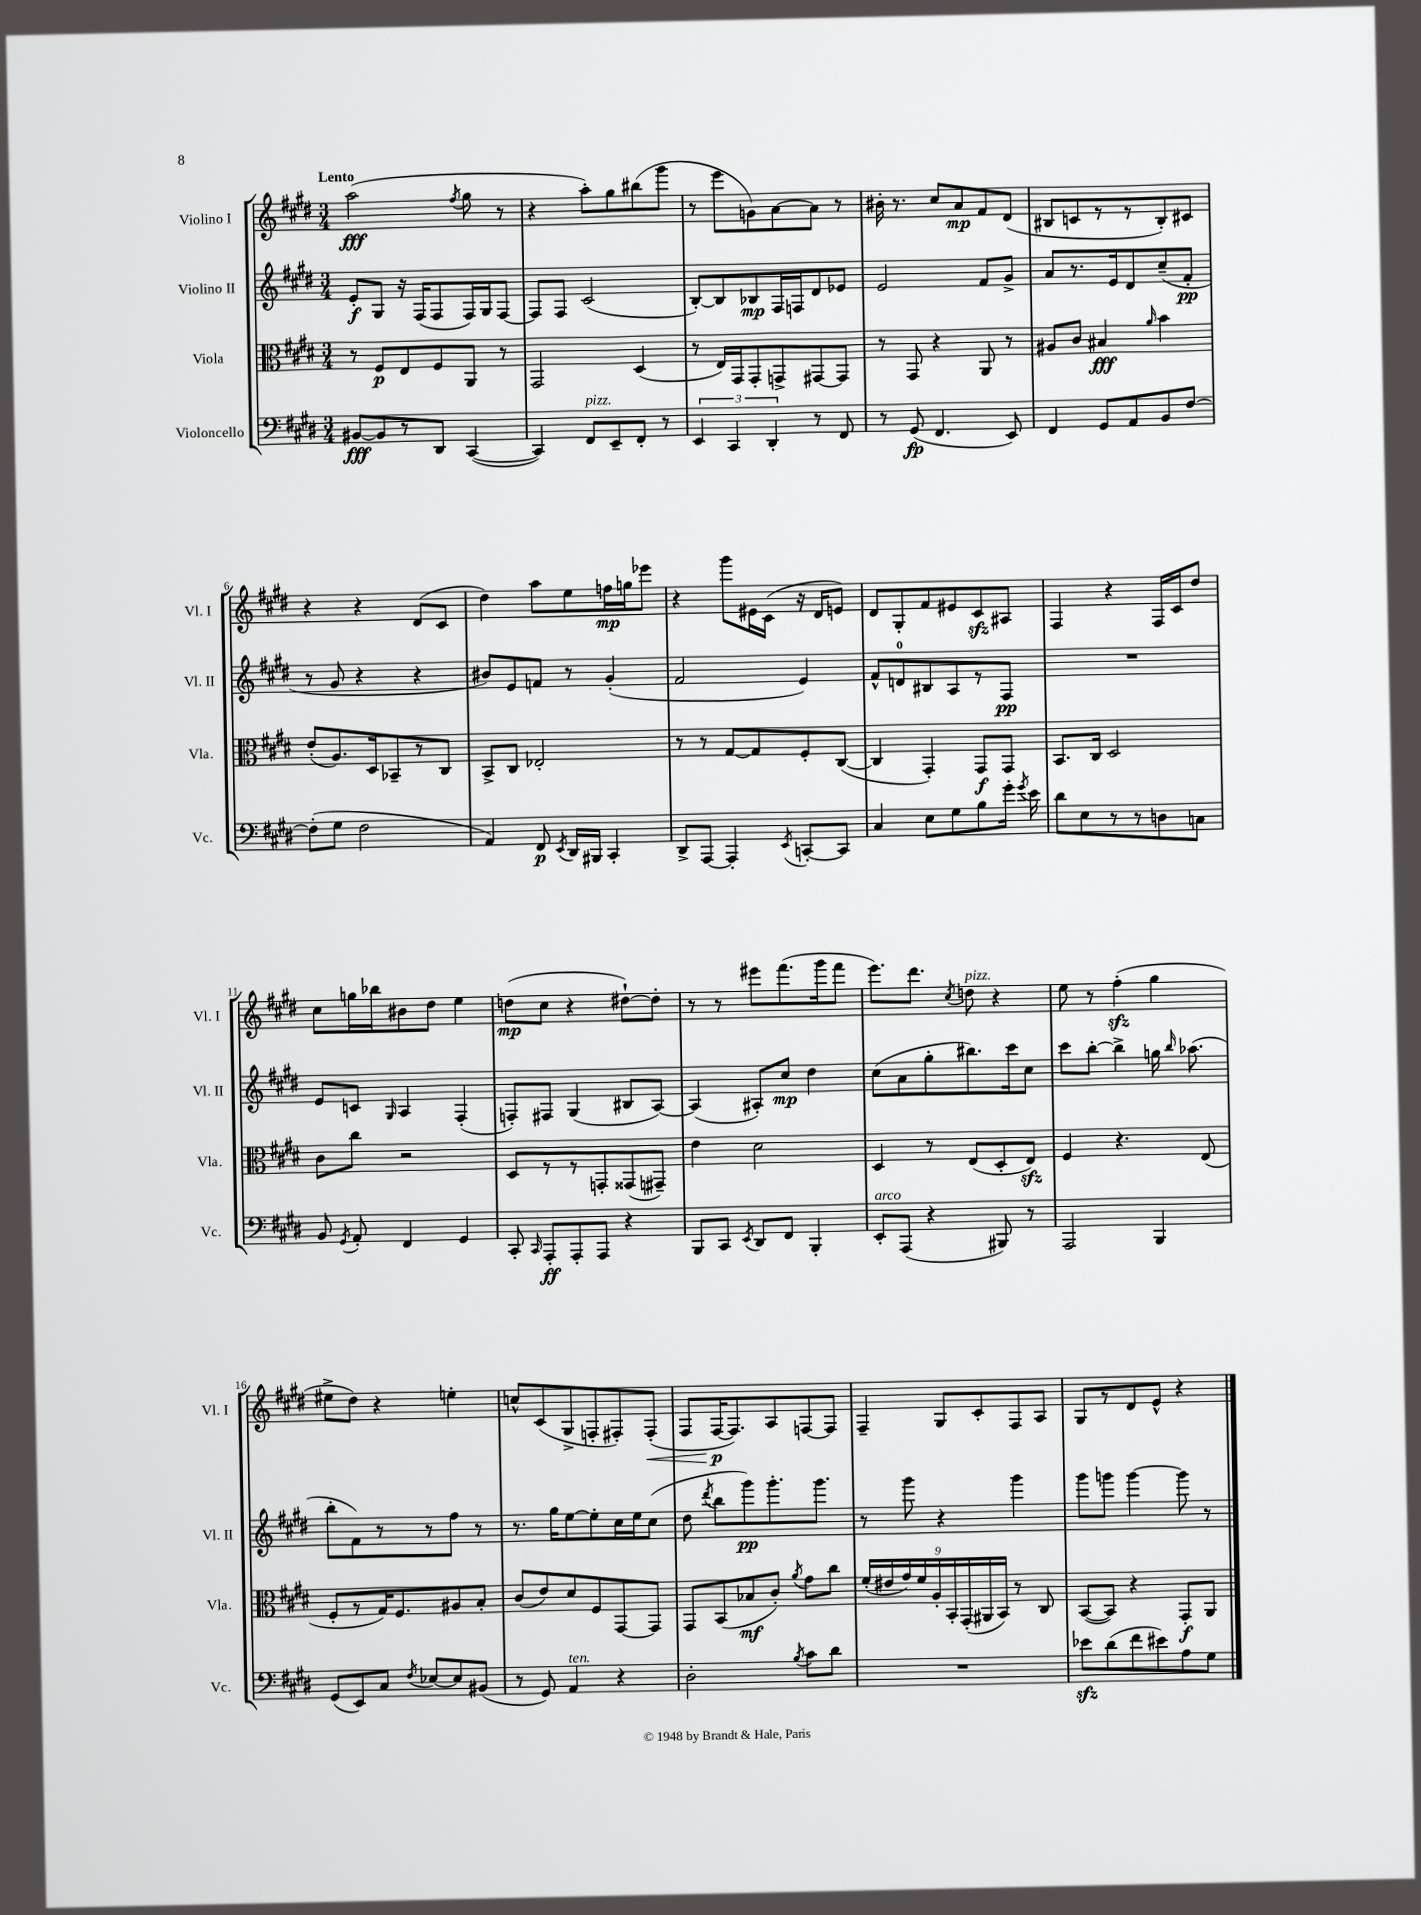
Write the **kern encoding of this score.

**kern	**dynam	**kern	**dynam	**kern	**dynam	**kern	**dynam
*part4	*part4	*part3	*part3	*part2	*part2	*part1	*part1
*staff4	*staff4	*staff3	*staff3	*staff2	*staff2	*staff1	*staff1
*I"Violoncello	*	*I"Viola	*	*I"Violino II	*	*I"Violino I	*
*I'Vc.	*	*I'Vla.	*	*I'Vl. II	*	*I'Vl. I	*
*clefF4	*	*clefC3	*	*clefG2	*	*clefG2	*
*k[f#c#g#d#]	*	*k[f#c#g#d#]	*	*k[f#c#g#d#]	*	*k[f#c#g#d#]	*
*M3/4	*	*M3/4	*	*M3/4	*	*M3/4	*
=1	=1	=1	=1	=1	=1	=1	=1
!	!	!	!	!	!	!LO:TX:a:B:t=Lento	!
[8BB#X/L	fff	8r	.	8e'/L	f	(2aa\	fff
8BB#/]	.	8F#/L	p	8G#/J	.	.	.
8r	.	8E/	.	16r	.	.	.
.	.	.	.	(16F#/KL	.	.	.
8DD#/J	.	8F#/	.	8F#/	.	.	.
.	.	.	.	.	.	8qff#/	.
([4CC#/	.	8AA/J	.	16F#/L)	.	8gg#\	.
.	.	.	.	16G#/J	.	.	.
.	.	8r	.	[8F#/J	.	8r	.
=2	=2	=2	=2	=2	=2	=2	=2
4CC#/])	.	2GG#/	.	8F#/L]	.	4r	.
.	.	.	.	8F#/J	.	.	.
!LO:TX:a:i:t=pizz.	!	!	!	!	!	!	!
8FF#/L	.	.	.	(2c#/	.	8aa'\L)	.
8EE~/	.	.	.	.	.	8gg#\	.
8FF#'/J	.	(4D#/	.	.	.	(8bb#X\	.
8r	.	.	.	.	.	8ggg#\J	.
=3	=3	=3	=3	=3	=3	=3	=3
6EE/	.	8r	.	[8B'/L)	.	8r	.
.	.	16E/LL)	.	8B/]	.	8eee\L	.
6CC#/	.	.	.	.	.	.	.
.	.	16GG#/J	.	.	.	.	.
.	.	8GG#'/	.	8B-X/	mp	8gn\)	.
6DD#'/	.	.	.	.	.	.	.
.	.	8GGn^/	.	16F#/L	.	[8a\	.
.	.	.	.	16Fn/J	.	.	.
8r	.	[8GG#X/	.	8d#/	.	8a\J]	.
8FF#/	.	8GG#/J]	.	8e-X/J	.	8r	.
=4	=4	=4	=4	=4	=4	=4	=4
8r	.	8r	.	2e/	.	16b#X'\	.
.	.	.	.	.	.	8.r	.
(8GG#/	fp	8GG#/	.	.	.	.	.
4.FF#/	.	4r	.	.	.	8cc#/L	.
.	.	.	.	.	.	8a/	mp
.	.	8AA/	.	8f#/L	.	8f#/	.
8EE/)	.	8r	.	8g#^/J	.	(8d#/J	.
=5	=5	=5	=5	=5	=5	=5	=5
4FF#/	.	8A#X/L	.	8a/L	.	8B#X/L	.
.	.	8c#/J	.	8.r	.	8cn/	.
8GG#/L	.	4B#X/	fff	.	.	8r	.
.	.	.	.	16e/k	.	.	.
8AA/	.	.	.	8d#/	.	8r	.
.	.	16qqa/	.	.	.	.	.
8BB/	.	4b\	.	(8cc#~/	.	8B#'/)	.
[8F#/J	.	.	.	8f#'/J	pp	8c#X/J	.
!!LO:LB:g=z
=6	=6	=6	=6	=6	=6	=6	=6
(8F#'\L]	.	(8e'/L	.	8r	.	4r	.
8G#\J	.	8.A/)	.	8g#/	.	.	.
2F#\	.	.	.	4r	.	4r	.
.	.	16D#/k	.	.	.	.	.
.	.	8BB-X~/	.	.	.	.	.
.	.	8r	.	4r	.	(8d#/L	.
.	.	8C#/J	.	.	.	8c#/J	.
=7	=7	=7	=7	=7	=7	=7	=7
4AA/)	.	8BB^/L	.	8b#X/L)	.	4dd#\)	.
.	.	8C#/J	.	8e/	.	.	.
8FF#/	p	2E-X'/	.	8fn/J	.	8aa\L	.
8qEE/	.	.	.	.	.	.	.
16DD#/LL	.	.	.	8r	.	8ee\	.
16BBB#X/JJ	.	.	.	.	.	.	.
4CC#'/	.	.	.	(4g#'/	.	16ffn\L	mp
.	.	.	.	.	.	16ggn\J	.
.	.	.	.	.	.	8eee-X\J	.
=8	=8	=8	=8	=8	=8	=8	=8
8DD#^/L	.	8r	.	2f#/	.	4r	.
[8AAA/J	.	8r	.	.	.	.	.
4AAA'/]	.	[8G#/L	.	.	.	8ggg#\L	.
.	.	8G#/]	.	.	.	16e#X\L	.
.	.	.	.	.	.	(16c#\JJ	.
8qEE/	.	.	.	.	.	.	.
[8CCn'/L	.	8F#'/	.	4e/)	.	16r	.
.	.	.	.	.	.	16d#/KL	.
8CC/J]	.	([8C#/J	.	.	.	8en/J)	.
=9	=9	=9	=9	=9	=9	=9	=9
4C#/	.	4C#/]	.	8f#^^/L	.	8d#/L	.
.	.	.	.	8dn/	.	8G#'/	.
8E\L	.	4GG#'/)	.	8B#X/	.	8f#/	.
8G#\	.	.	.	8A/	.	8e#X/	.
8B\	.	8GG#/L	f	8r	.	8c#zz/	.
16g#'\Jk	.	8GG#/J	.	8F#/J	pp	8A#X/J	.
8qg#/	.	.	.	.	.	.	.
16e\	.	.	.	.	.	.	.
=10	=10	=10	=10	=10	=10	=10	=10
8d#\L	.	8.BB/L	.	2.r	.	4F#/	.
8E\	.	.	.	.	.	.	.
.	.	16C#/Jk	.	.	.	.	.
8r	.	2D#/	.	.	.	4r	.
8r	.	.	.	.	.	.	.
8Dn\	.	.	.	.	.	16F#/LL	.
.	.	.	.	.	.	16c#/J	.
8Cn\J	.	.	.	.	.	8dd#/J	.
!!LO:LB:g=z
=11	=11	=11	=11	=11	=11	=11	=11
8BB/	.	8c#\L	.	8e/L	.	8cc#\L	.
8qGG#/	.	.	.	.	.	.	.
8AA'/	.	8cc#\J	.	8cn/J	.	16ggn\L	.
.	.	.	.	.	.	16bb-X\J	.
.	.	.	.	16qqG#/	.	.	.
4FF#/	.	2r	.	4A/	.	8b#X\	.
.	.	.	.	.	.	8dd#\J	.
4GG#/	.	.	.	(4F#'/	.	4ee\	.
=12	=12	=12	=12	=12	=12	=12	=12
8CC#'/	.	8D#/L	.	8Fn'/L)	.	(8ddn\L	mp
16qqCC#/	.	.	.	.	.	.	.
8AAA'/L	ff	8r	.	8F#X/J	.	8cc#\J	.
8AAA'/	.	8r	.	(4G#/	.	4r	.
8AAA/J	.	8GGn'/	.	.	.	.	.
4r	.	(8GG##X/	.	8B#X/L	.	[8dd#X`\L)	.
.	.	8GG#X~/J)	.	[8A/J)	.	8dd#'\J]	.
=13	=13	=13	=13	=13	=13	=13	=13
8BBB/L	.	4e\	.	(4A/]	.	8r	.
8CC#/J	.	.	.	.	.	8r	.
8qEE/	.	.	.	.	.	.	.
8DD#/L	.	2d#\	.	8A#X'/L)	.	8eee#X\L	.
8FF#/J	.	.	.	8cc#/J	mp	(8.fff#\	.
4BBB'/	.	.	.	4dd#\	.	.	.
.	.	.	.	.	.	16ggg#\k	.
.	.	.	.	.	.	8fff#\J	.
=14	=14	=14	=14	=14	=14	=14	=14
!LO:TX:a:i:t=arco	!	!	!	!	!	!	!
8EE'/L	.	4D#/	.	(8cc#\L	.	8.eee\L)	.
(8AAA/J	.	.	.	8a\	.	.	.
.	.	.	.	.	.	8.ddd#\J	.
4r	.	8r	.	8gg#'\	.	.	.
.	.	.	.	.	.	8qcc#/	.
!	!	!	!	!	!	!LO:TX:a:i:t=pizz.	!
.	.	(8E/L	.	8.bb#X\)	.	8ddn\	.
8BBB#X/)	.	8D#'/	.	.	.	4r	.
.	.	.	.	16ccc#\k	.	.	.
8r	.	8Ezz/J)	.	8cc#\J	.	.	.
=15	=15	=15	=15	=15	=15	=15	=15
2AAA/	.	4F#/	.	8ccc#\L	.	8ee\	.
.	.	.	.	[8bb'\J	.	8r	.
.	.	4.r	.	4bb^\]	.	(4ff#zz'\	.
4BBB/	.	.	.	16ggn\	.	4gg#\	.
.	.	.	.	16qqbb/	.	.	.
.	.	.	.	(8.aa-X\	.	.	.
.	.	(8E/	.	.	.	.	.
!!LO:LB:g=z
=16	=16	=16	=16	=16	=16	=16	=16
(8GG#/L	.	8F#'/L	.	8bb'\L	.	8ee#X^\L	.
8EE/)	.	8r	.	8f#\)	.	8dd#\J)	.
8C#/J	.	16G#/K)	.	8r	.	4r	.
.	.	8.F#/	.	.	.	.	.
8qF#/	.	.	.	.	.	.	.
[8E-X/L	.	.	.	8r	.	.	.
8E-/]	.	8A#X/	.	8ff#\J	.	4een'\	.
(8BB#X/J	.	8B'/J	.	8r	.	.	.
=17	=17	=17	=17	=17	=17	=17	=17
8r	.	(8c#/L	.	8.r	.	8ccn^^/L	.
8GG#/)	.	8e/)	.	.	.	(8c#/	.
.	.	.	.	16gg#\KL	.	.	.
!LO:TX:a:i:t=ten.	!	!	!	!	!	!	!
4AA/	.	8d#/	.	[8ee\	.	8G#^/	.
.	.	8F#/	.	8ee'\]	.	8Fn'/	.
4r	.	[8GG#/	.	16cc#\L	.	8F#X'/)	.
.	.	.	.	16ee\J	.	.	.
!	!	!	!	!	!	!	!LO:HP:b
.	.	8GG#/J]	.	(8cc#\J	.	(8F#'/J	<
=18	=18	=18	=18	=18	=18	=18	=18
2D#'\	.	8GG#/L	.	8dd#\	.	8F#/L	.
.	.	.	.	8qddd#/	.	.	.
.	.	(8BB/	.	8bb\L	.	[16F#/K	p
.	.	.	.	.	.	8.F#/])	[
.	.	8B-X/	mf	8ggg#\)	pp	.	.
.	.	8c#'/J)	.	8.ggg#'\	.	8A/	.
8qB/	.	8qa/	.	.	.	.	.
8c#\L	.	8g#\L	.	.	.	[8Fn/	.
.	.	.	.	8.ggg#\J	.	.	.
8d#\J	.	8cc#\J	.	.	.	8F/J]	.
=19	=19	=19	=19	=19	=19	=19	=19
2.r	.	(18f#'/LL	.	8r	.	4F#~/	.
.	.	18e#X/	.	.	.	.	.
.	.	18g#/)	.	.	.	.	.
.	.	.	.	8ggg#\	.	.	.
.	.	18f#/	.	.	.	.	.
.	.	18A'/	.	.	.	.	.
.	.	.	.	4r	.	8G#/L	.
.	.	18BB'/	.	.	.	.	.
.	.	(18GG#'/	.	.	.	.	.
.	.	.	.	.	.	8c#'/	.
.	.	18AA#X/	.	.	.	.	.
.	.	18BB/JJ)	.	.	.	.	.
.	.	8r	.	4ggg#\	.	8F#/	.
.	.	8C#/	.	.	.	8A/J	.
=20	=20	=20	=20	=20	=20	=20	=20
8e-Xzz\L	.	([8BB/L	.	8ggg#\L	.	8G#/L	.
(8d#\	.	8BB/J])	.	8gggn\J	.	8r	.
8f#\	.	4r	.	[4ggg\	.	8d#/	.
8e#X\)	.	.	.	.	.	8e^^/J	.
8A\	.	8GG#'/L	f	8ggg\]	.	4r	.
8G#\J	.	8AA/J	.	8r	.	.	.
==	==	==	==	==	==	==	==
*-	*-	*-	*-	*-	*-	*-	*-
